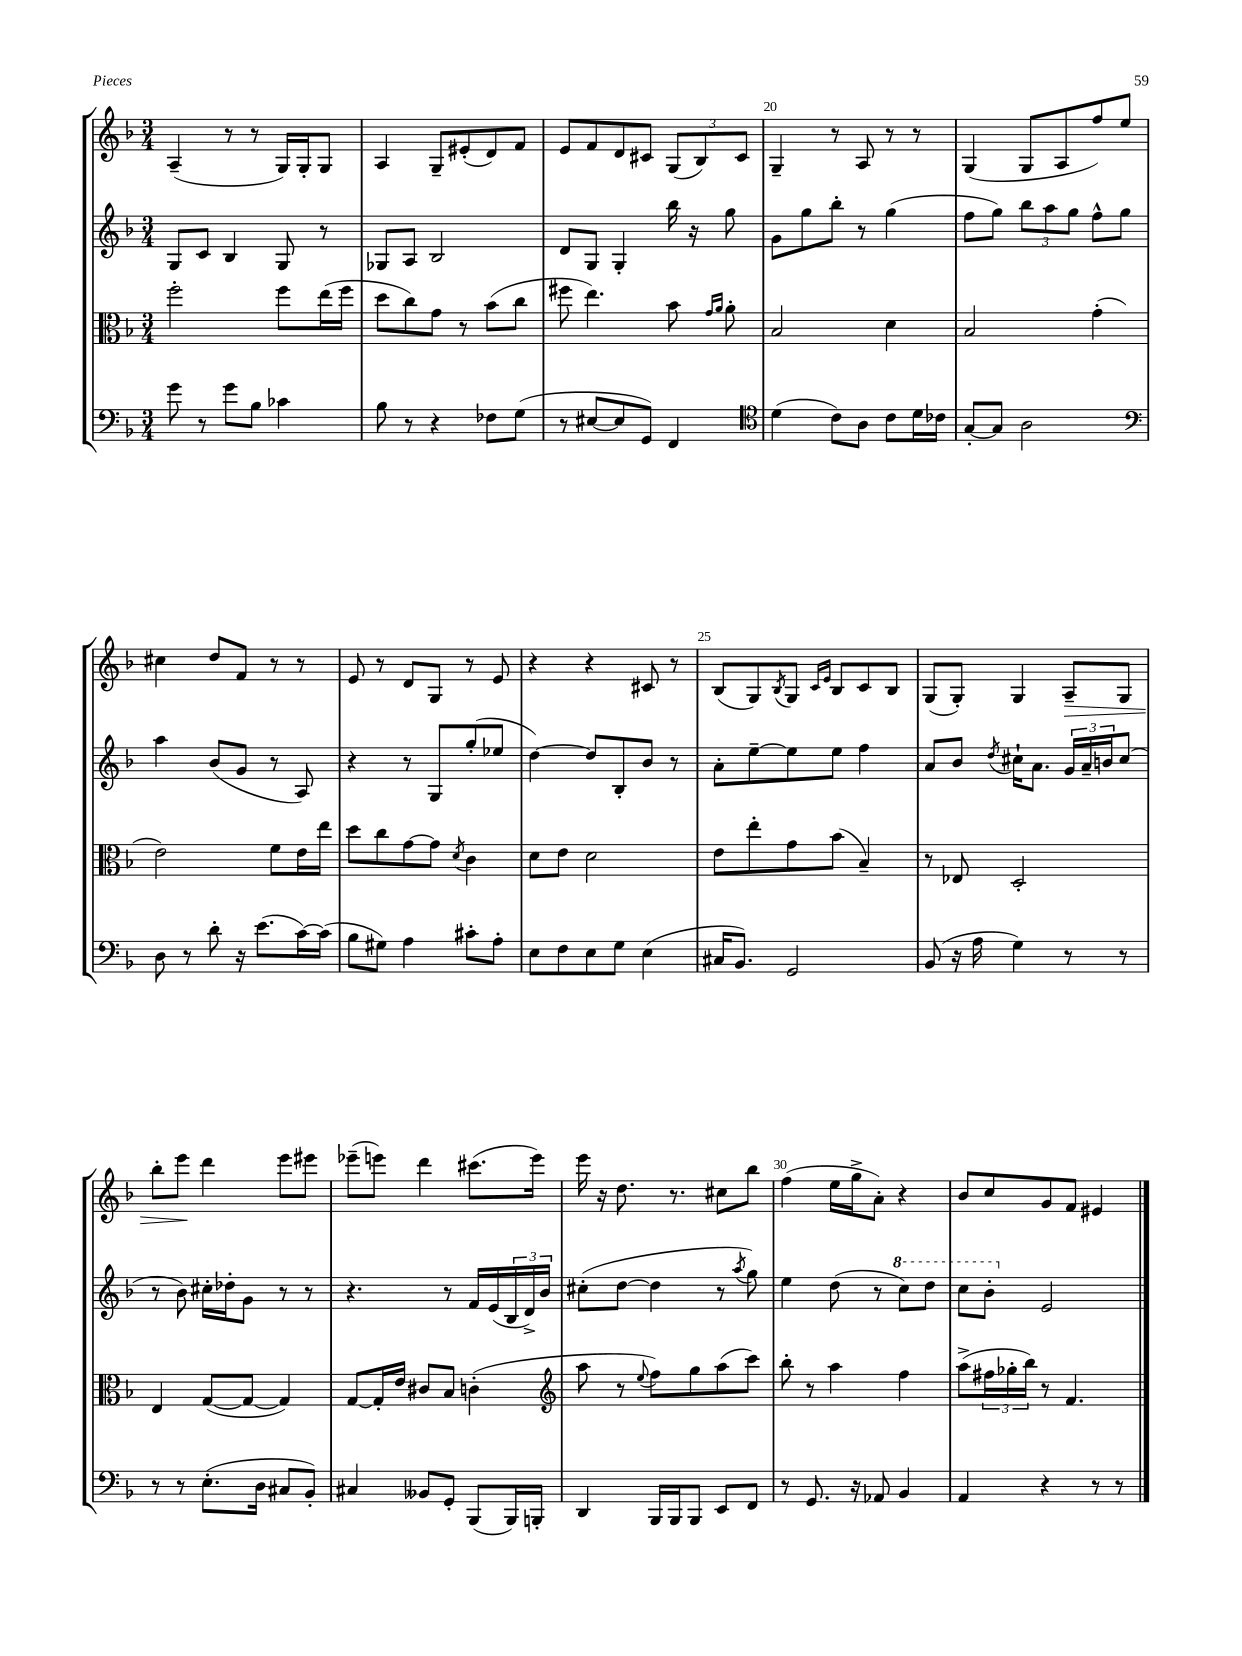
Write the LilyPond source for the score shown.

<<
\new StaffGroup <<
\new Staff = "s0" {
    \clef treble \key f \major \numericTimeSignature \time 3/4
    a4--( r8 r8 g16) g16-. g8 |
    a4 g8-- eis'8-.( d'8) f'8 |
    e'8 f'8 d'8 cis'8 \tuplet 3/2 { g8( bes8) cis'8 } |
    g4-- r8 a8 r8 r8 |
    g4( g8 a8 f''8) e''8 |
    cis''4 d''8 f'8 r8 r8 |
    e'8 r8 d'8 g8 r8 e'8 |
    r4 r4 cis'8 r8 |
    bes8( g8) \acciaccatura { bes8 } g8 \grace { c'16 e'16 } bes8 c'8 bes8 |
    g8( g8-.) g4 a8--\> g8 |
    bes''8-. e'''8\! d'''4 e'''8 eis'''8 |
    ees'''8--( e'''8) d'''4 cis'''8.( e'''16) |
    e'''16 r16 d''8. r8. cis''8 bes''8 |
    f''4( e''16 g''16-> a'8-.) r4 |
    bes'8 c''8 g'8 f'8 eis'4 \bar "|." |
}
\new Staff = "s1" {
    \clef treble \key f \major \numericTimeSignature \time 3/4
    g8 c'8 bes4 g8 r8 |
    ges8 a8 bes2 |
    d'8 g8 g4-. bes''16 r16 g''8 |
    g'8 g''8 bes''8-. r8 g''4( |
    f''8 g''8) \tuplet 3/2 { bes''8 a''8 g''8 } f''8-^ g''8 |
    a''4 bes'8( g'8 r8 a8) |
    r4 r8 g8 g''8-.( ees''8 |
    d''4~) d''8 bes8-. bes'8 r8 |
    a'8-. e''8~-- e''8 e''8 f''4 |
    a'8 bes'8 \acciaccatura { d''8 } cis''16-! a'8. \tuplet 3/2 { g'16 a'16-- b'16 } cis''8( |
    r8 bes'8) cis''16-. des''16-. g'8 r8 r8 |
    r4. r8 f'16 e'16( \tuplet 3/2 { bes16 d'16->) bes'16 } |
    cis''8-.( d''8~ d''4 r8 \acciaccatura { a''8 } g''8) |
    e''4 d''8( r8 \ottava #1 c'''8) d'''8 |
    c'''8 bes''8-. \ottava #0 e'2 \bar "|." |
}
\new Staff = "s2" {
    \clef alto \key f \major \numericTimeSignature \time 3/4
    f''2-. f''8 e''16( f''16 |
    d''8 c''8) g'8 r8 bes'8( c''8 |
    fis''8 e''4.) bes'8 \grace { g'16 a'16 } a'8-. |
    bes2 d'4 |
    bes2 g'4-.( |
    e'2) f'8 e'16 e''16 |
    d''8 c''8 g'8~ g'8 \acciaccatura { d'8 } c'4 |
    d'8 e'8 d'2 |
    e'8 e''8-. g'8 bes'8( bes4--) |
    r8 ees8 d2-. |
    e4 g8~( g8~ g4) |
    g8~ g16-. e'16 cis'8 bes8 c'4-.( |
    \clef treble a''8 r8 \appoggiatura { e''8 } f''8) g''8 a''8( c'''8) |
    bes''8-. r8 a''4 f''4 |
    a''8->( \tuplet 3/2 { fis''16 ges''16-. bes''16) } r8 f'4. \bar "|." |
}
\new Staff = "s3" {
    \clef bass \key f \major \numericTimeSignature \time 3/4
    g'8 r8 g'8 bes8 ces'4 |
    bes8 r8 r4 fes8 g8( |
    r8 eis8~ eis8 g,8) f,4 |
    \clef tenor d'4( c'8) a8 c'8 d'16 ces'16 |
    g8~-. g8 a2 |
    \clef bass d8 r8 d'8-. r16 e'8.( c'16~) c'16( |
    bes8 gis8) a4 cis'8-. a8-. |
    e8 f8 e8 g8 e4( |
    cis16 bes,8.) g,2 |
    bes,8( r16 a16 g4) r8 r8 |
    r8 r8 e8.-.( d16 cis8 bes,8-.) |
    cis4 beses,8 g,8-. bes,,8( bes,,16) b,,16-. |
    d,4 bes,,16 bes,,16 bes,,8 e,8 f,8 |
    r8 g,8. r16 aes,8 bes,4 |
    a,4 r4 r8 r8 \bar "|." |
}
>>
>>
\layout { \context { \Score currentBarNumber = #17 \override BarNumber.break-visibility = ##(#f #t #t) barNumberVisibility = #(every-nth-bar-number-visible 5) } }
